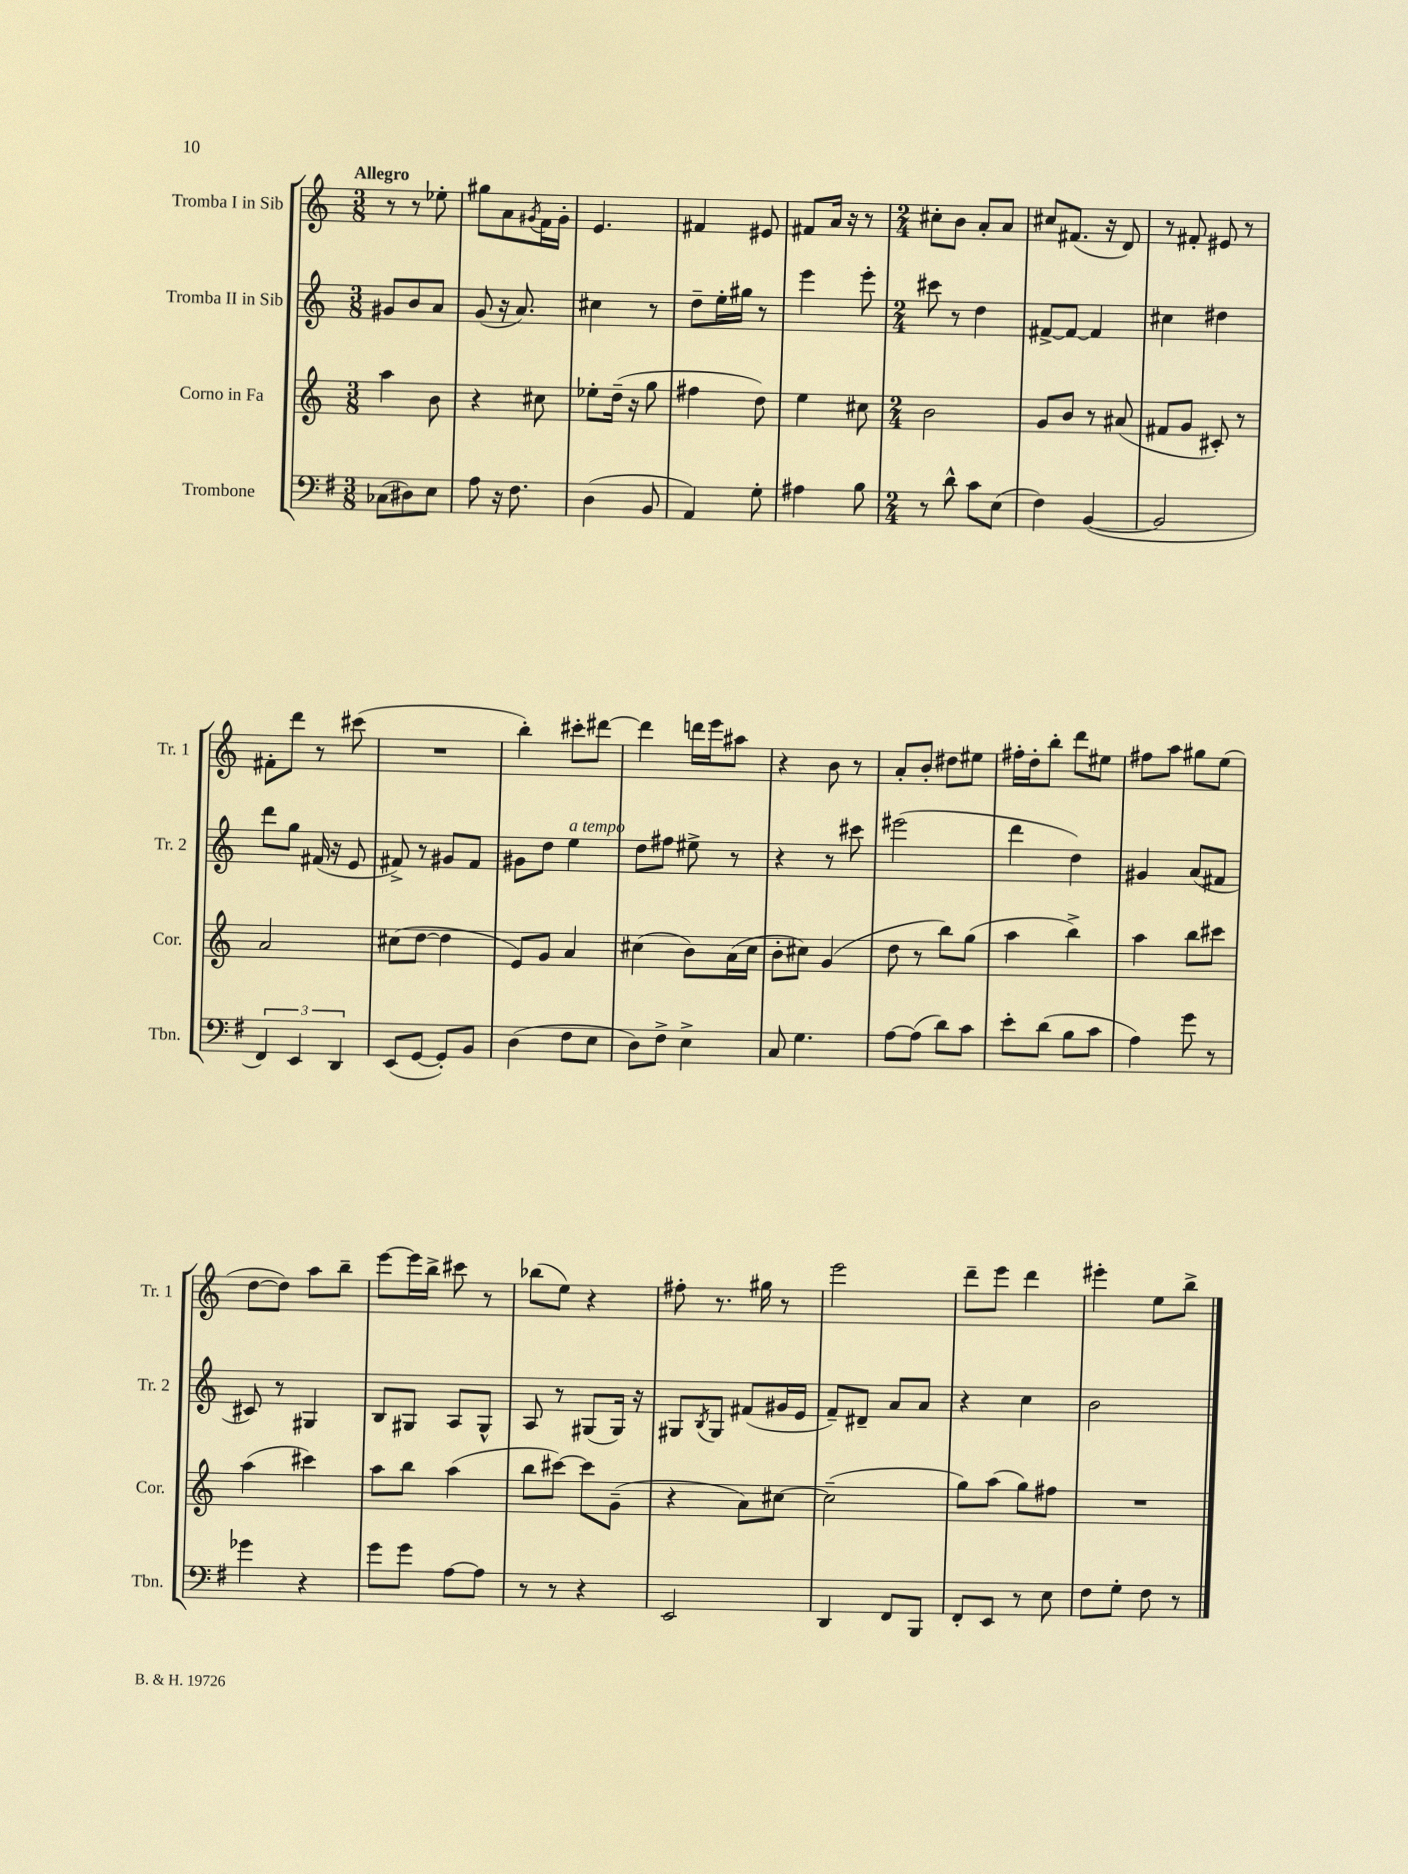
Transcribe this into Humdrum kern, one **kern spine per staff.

**kern	**kern	**kern	**kern
*staff4	*staff3	*staff2	*staff1
*clefF4	*clefG2	*clefG2	*clefG2
*k[f#]	*k[]	*k[]	*k[]
*M3/8	*M3/8	*M3/8	*M3/8
(8C-	4aa	8g#	8r
8D#)	.	8b	8r
8E	8b	8a	8ee-'
=	=	=	=
8A	4r	(8g	8gg#
16r	.	16r	8a
8.F#	.	8.a)	.
.	.	.	8qg#
.	8cc#	.	16f
.	.	.	16g#'
=	=	=	=
(4D	8ee-'	4cc#	4.e
.	(16dd~	.	.
.	16r	.	.
8BB	8gg	8r	.
=	=	=	=
4AA)	4ff#	8dd~	4f#
.	.	16ee'	.
.	.	16gg#	.
8G'	8dd)	8r	8e#
=	=	=	=
4A#	4ee	4eee	8f#
.	.	.	16a
.	.	.	16r
8B	8cc#	8eee'	8r
=	=	=	=
*M2/4	*M2/4	*M2/4	*M2/4
8r	2b	8ccc#	8cc#'
8d^^	.	8r	8b
8c	.	4dd	8a'
(8E	.	.	8a
=	=	=	=
4F#)	8g	[8f#^	8cc#
.	8b	8f#_	(8.f#
([4BB	8r	4f#]	.
.	.	.	16r
.	(8a#	.	8d)
=	=	=	=
2BB]	8f#	4cc#	8r
.	8g	.	8f#'
.	8c#')	4dd#	8e#
.	8r	.	8r
=	=	=	=
6FF#)	2a	8ddd	8f#'
.	.	8gg	8ddd
6EE	.	.	.
.	.	(16f#	8r
.	.	16r	.
6DD	.	.	.
.	.	8e	(8ccc#
=	=	=	=
(8EE	(8cc#	8f#^)	2r
[8GG	[8dd	8r	.
8GG'])	4dd]	8g#	.
8BB	.	8f#	.
=	=	=	=
(4D	8e)	8g#	4bb')
.	8g	8dd	.
8F#	4a	4ee	8ccc#'
8E	.	.	[8ddd#
=	=	=	=
8D)	(4cc#	8dd	4ddd#]
8F#^	.	8ff#	.
4E^	8b)	8ee#^	16ddd
.	.	.	16eee
.	(16a	8r	8aa#
.	16cc#	.	.
=	=	=	=
8C	8b'	4r	4r
4.G	8cc#)	.	.
.	(4g	8r	8b
.	.	8ccc#	8r
=	=	=	=
[8A	8dd	(2eee#	8a'
(8A]	8r	.	8b'
8d)	8bb)	.	8dd#
8c	(8gg	.	8ee#
=	=	=	=
8e'	4aa	4ddd	16ff#'
.	.	.	16dd'
(8d	.	.	8bb'
8B	4bb^)	4dd)	8ddd
8c	.	.	8ee#
=	=	=	=
4A)	4aa	4g#	8ff#
.	.	.	8aa
8g	8bb	(8a	8gg#
8r	8ccc#	8f#	(8ee
=	=	=	=
4g-	(4aa	8c#)	[8dd
.	.	8r	8dd])
4r	4ccc#)	4G#	8aa
.	.	.	8bb~
=	=	=	=
8g	8aa	8B	[8eee
8g	8bb	8G#	16eee]
.	.	.	16bb^
[8A	(4aa	8A	8ccc#
8A]	.	8G#^^	8r
=	=	=	=
8r	8bb	8A	(8bb-
8r	[8ccc#)	8r	8ee)
4r	8ccc#]	(8G#	4r
.	(8g~	16G#)	.
.	.	16r	.
=	=	=	=
2EE	4r	8G#	8ff#'
.	.	8qB	.
.	.	8G#	8.r
.	8a)	(8f#	.
.	.	.	16gg#
.	[8cc#	16g#	8r
.	.	16e	.
=	=	=	=
4DD	(2cc#~]	8f~)	2eee
.	.	8d#~	.
8FF#	.	8a	.
8BBB	.	8a	.
=	=	=	=
8FF#'	8gg)	4r	8ddd~
8EE	(8aa	.	8eee
8r	8gg)	4cc	4ddd
8E	8ff#	.	.
=	=	=	=
8F#	2r	2b	4eee#'
8G'	.	.	.
8F#	.	.	8ee
8r	.	.	8bb^
==	==	==	==
*-	*-	*-	*-
